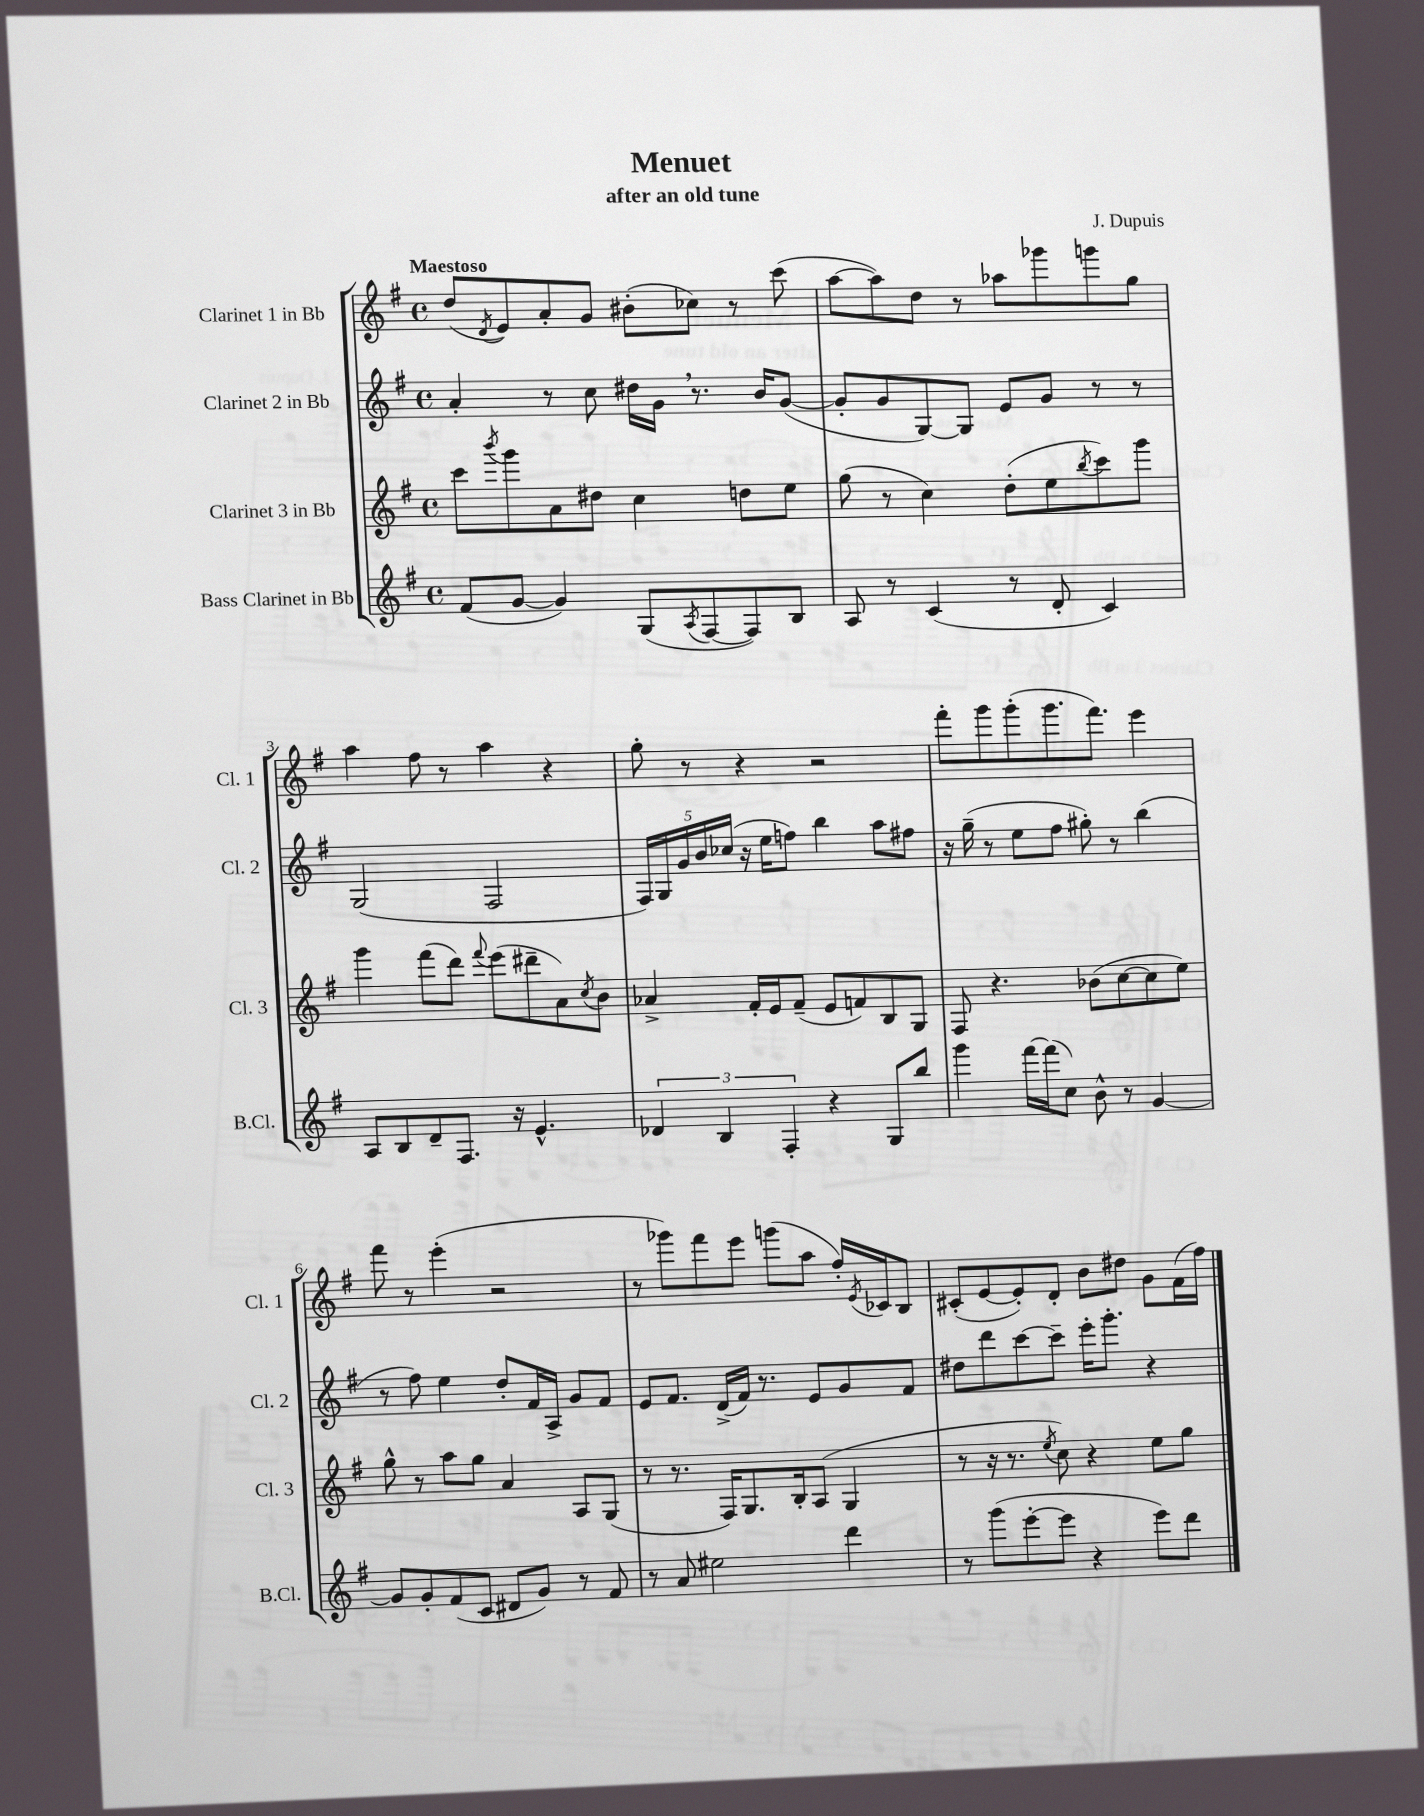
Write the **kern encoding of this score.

**kern	**kern	**kern	**kern
*staff4	*staff3	*staff2	*staff1
*clefG2	*clefG2	*clefG2	*clefG2
*k[f#]	*k[f#]	*k[f#]	*k[f#]
*M4/4	*M4/4	*M4/4	*M4/4
*met(c)	*met(c)	*met(c)	*met(c)
(8f#	8ccc	4a'	(8dd
.	8qbbb	.	8qd
[8g	8ggg	.	8e)
4g])	8a	8r	8a'
.	8dd#	8cc	8g
(8G	4cc	16dd#	(8b#'
.	.	16g	.
8qA	.	.	.
[8F#	.	8.r	8cc-)
8F#])	8dd	.	8r
.	.	16b	.
8B	8ee	([8g	(8ccc
=	=	=	=
8A	(8gg	8g']	[8aa
8r	8r	8g	8aa])
(4c	4cc)	[8G)	8dd
.	.	8G]	8r
8r	(8dd'	8e	8aa-
8d'	8ee	8g	8ggg-
.	8qbb	.	.
4c)	8ccc)	8r	8ggg
.	8ggg	8r	8gg
=	=	=	=
8A	4ggg	(2G	4aa
8B	.	.	.
8d~	(8fff#	.	8ff#
8.F#	8ddd)	.	8r
.	8qqfff#	.	.
.	(8eee	2F#	4aa
16r	.	.	.
4.e^^	8ddd#~	.	.
.	8a)	.	4r
.	8qcc	.	.
.	8b	.	.
=	=	=	=
6d-	4a-^	20F#)	8gg'
.	.	20G	.
.	.	20g	.
.	.	.	8r
.	.	20b	.
6B	.	.	.
.	.	(20cc-	.
.	16f#'	16r	4r
.	16e	16ee	.
6F#'	.	.	.
.	(8f#~	8ff)	.
4r	8e	4bb	2r
.	8f)	.	.
8G	8B	8aa	.
8bb	8G	8ff#	.
=	=	=	=
4ggg	8F#	16r	8fff#'
.	.	(16gg~	.
.	4.r	8r	8ggg
[16fff#	.	8ee	(8ggg'
(16fff#]	.	.	.
8cc)	.	8ff#	8.ggg
8b^^	(8b-	8gg#')	.
.	.	.	8.fff#)
8r	[8cc	8r	.
[4g	8cc]	(4bb	4eee
.	8ee)	.	.
=	=	=	=
8g]	8gg^^	8r	8fff#
8g'	8r	8ff#)	8r
(8f#	8aa	4ee	(4eee'
8c	8gg	.	.
8d#	4a	8dd'	2r
8g)	.	16f#	.
.	.	16A^	.
8r	8A	8g	.
8f#	(8G	8f#	.
=	=	=	=
8r	8r	8e	8r
8a	8.r	8.f#	8ggg-)
2ee#	.	.	8fff#
.	16F#)	(16d^	.
.	8.G	16f#)	8eee
.	.	8.r	.
.	.	.	(8ggg
.	16B'	.	.
.	(8A	8e	8aa
4ddd	4G	8g	16ff#')
.	.	.	8qe
.	.	.	16c-
.	.	8f#	8B
=	=	=	=
8r	8r	8dd#	(8c#'
(8ggg	16r	8ddd	[8e
.	8.r	.	.
[8eee'	.	[8ccc	8e'])
.	8qee	.	.
8eee]	8cc)	8ccc~]	8d'
4r	4r	16eee'	8b
.	.	8.ggg'	.
.	.	.	8dd#
8eee)	8ee	4r	8g
8ddd	8gg	.	(16f#
.	.	.	16ff#)
==	==	==	==
*-	*-	*-	*-
